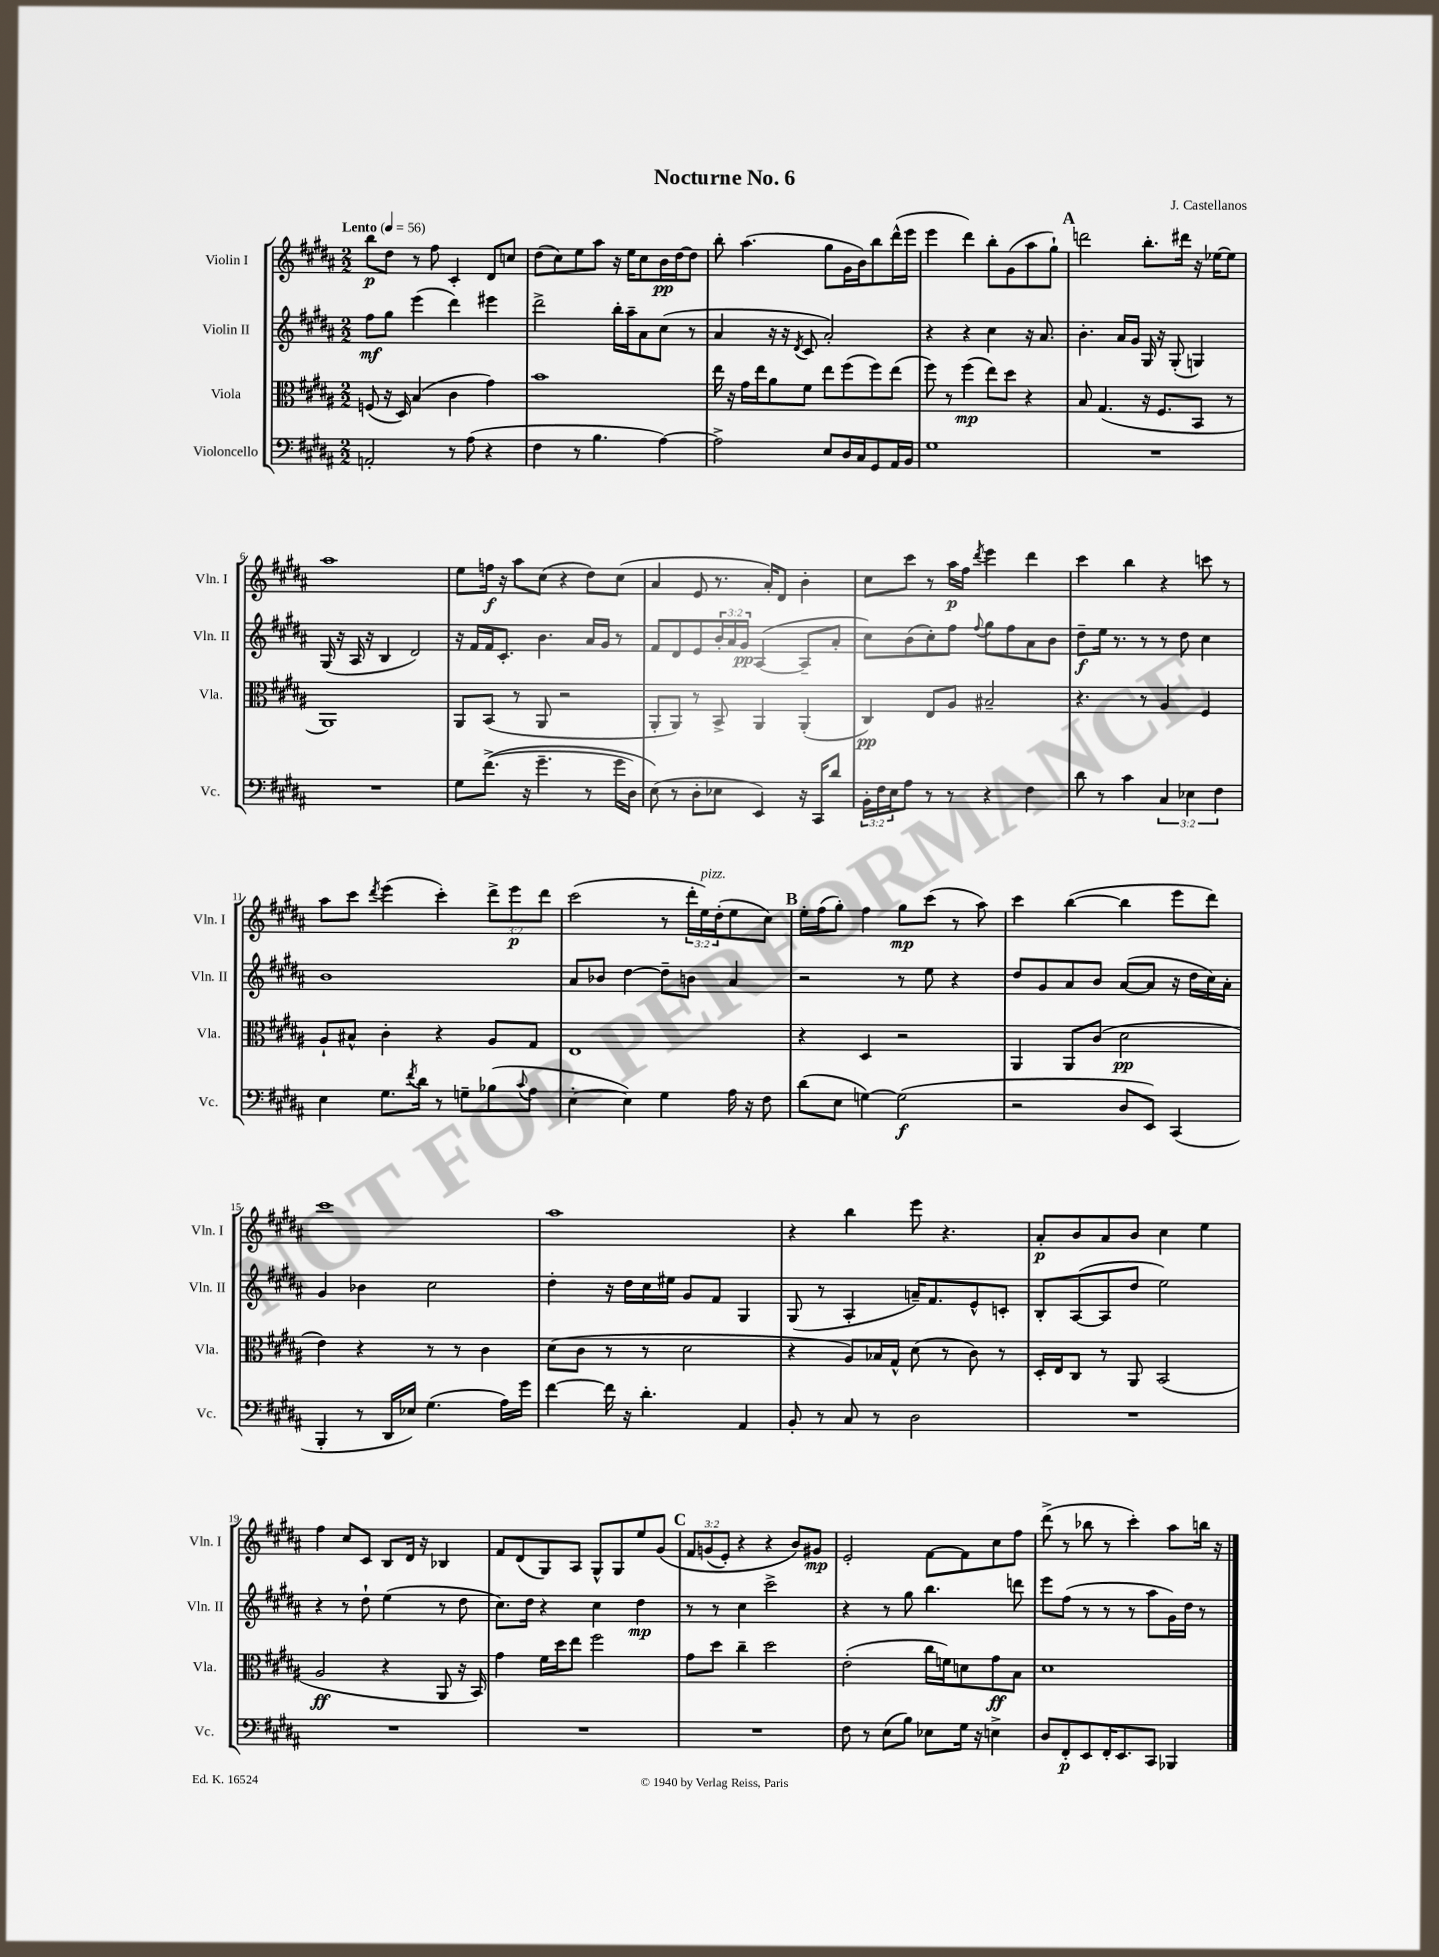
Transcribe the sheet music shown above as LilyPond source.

\header { title = "Nocturne No. 6" composer = "J. Castellanos" }
<<
\new StaffGroup <<
\new Staff = "s0" \with { instrumentName = "Violin I" shortInstrumentName = "Vln. I" } {
    \clef treble \key b \major \numericTimeSignature \time 2/2 \override Staff.TupletNumber.text = #tuplet-number::calc-fraction-text \tempo "Lento" 4 = 56
    b''8\p dis''8 r8 fis''8 cis'4-. dis'8 c''8 |
    dis''8( cis''8) e''8 ais''8 r16 e''16 cis''8 b'16\pp dis''16~ dis''8 |
    b''8-. ais''4.( gis''8 gis'16 b'16) b''8 dis'''16-^( e'''16 |
    e'''4 dis'''4) b''8-. gis'8( ais''8 gis''8-!) |
    \mark \markup { \bold "A" } d'''2 b''8.-. dis'''16 r16 ees''16~ ees''8 |
    ais''1 |
    e''8 f''16\f r16 ais''8 cis''8( r4 dis''8) cis''8( |
    ais'4 e'8 r8. ais'16-.) dis'8 b'4-. |
    cis''8 cis'''8 r8 ais''16\p fis''16 \acciaccatura { dis'''8 } e'''4 dis'''4 |
    cis'''4 b''4 r4 c'''8 r8 |
    ais''8 cis'''8 \acciaccatura { dis'''8 } e'''4( cis'''4-.) \tuplet 3/2 { dis'''8-> e'''8\p dis'''8 } |
    cis'''2( r8 \tuplet 3/2 { dis'''16-. e''16^\markup { \italic "pizz." }) dis''16-.( } e''8 cis''8) |
    \mark \markup { \bold "B" } e''16-. fis''16( gis''8-.) fis''4 gis''8\mp cis'''8( r8 ais''8) |
    cis'''4 b''4~( b''4 e'''8 dis'''8) |
    cis'''1 |
    ais''1 |
    r4 b''4 e'''8 r4. |
    ais'8-.\p b'8 ais'8 b'8 cis''4 e''4 |
    fis''4 cis''8 cis'8 b8 dis'16 r16 bes4 |
    fis'8 dis'8( gis8) ais8 gis8-^ gis8 e''8 gis'8\( |
    \mark \markup { \bold "C" } \tuplet 3/2 { fis'8 g'8( e'8-.) } r4 r4 b'8\) gis'8\mp |
    e'2-. fis'8~ fis'8 cis''8 fis''8 |
    dis'''8->( r8 bes''8 r8 cis'''4-.) ais''8 b''16 r16 \bar "|." |
}
\new Staff = "s1" \with { instrumentName = "Violin II" shortInstrumentName = "Vln. II" } {
    \clef treble \key b \major \numericTimeSignature \time 2/2 \override Staff.TupletNumber.text = #tuplet-number::calc-fraction-text
    fis''8\mf gis''8 e'''4( dis'''4) eis'''4 |
    dis'''2-> b''16-. ais''16-- ais'8 cis''8( r8 |
    ais'4 r16 r16 \acciaccatura { dis'8 } cis'8 ais'2-.) |
    r4 r4 cis''4 r16 ais'8. |
    \mark \markup { \bold "A" } b'4.-. ais'16 gis'16 gis16 r16 gis8-.( g4) |
    gis16( r16 ais16 r16 b4 dis'2) |
    r16 fis'16 fis'16 cis'8.-. b'4. ais'16 gis'16 r8 |
    fis'8 dis'8 e'8 \tuplet 3/2 { b'16-. ais'16 gis'16\pp } ais4~( ais8-- ais'8-. |
    cis''8) b'8( cis''8-.) fis''8 \appoggiatura { fis''8 } gis''8 fis''8 ais'8 b'8 |
    dis''8--\f e''16 r8. r8 r8 dis''8 cis''4 |
    b'1 |
    ais'8 bes'8 dis''4~ dis''8-- b'8 ais'4 |
    \mark \markup { \bold "B" } r2 r8 e''8 r4 |
    dis''8 gis'8 ais'8 b'8 ais'8~( ais'8 r16 dis''16 cis''16) ais'16-. |
    gis'4 bes'4 cis''2 |
    dis''4-. r16 dis''16 cis''16 eis''16 gis'8 fis'8 gis4 |
    gis8( r8 ais4-. a'16--) fis'8. e'8-^ c'8-. |
    b8-. ais8~( ais8 dis''8 e''2) |
    r4 r8 dis''8-! e''4( r8 dis''8 |
    cis''8.) dis''16 r4 cis''4 dis''4\mp |
    \mark \markup { \bold "C" } r8 r8 cis''4 cis'''2-> |
    r4 r8 gis''8 b''4. d'''8 |
    e'''8 fis''8( r8 r8 r8 ais''8 gis'16) dis''16 r8 \bar "|." |
}
\new Staff = "s2" \with { instrumentName = "Viola" shortInstrumentName = "Vla." } {
    \clef alto \key b \major \numericTimeSignature \time 2/2
    f8( r16 dis16) b4( cis'4 gis'4) |
    b'1 |
    e''16 r16 gis'16 e''16 ais'8 fis'8 e''8 fis''8( fis''8) e''8( |
    fis''8) r8 fis''4\mp( e''8) dis''8 r4 |
    \mark \markup { \bold "A" } b8 gis4.( r16 fis8. b,8 r8 |
    ais,1) |
    ais,8 b,8( r8 ais,8 r2 |
    ais,8-. ais,8) r8 b,8-> ais,4 ais,4-.( |
    cis4\pp) e8 ais8 bis2-- |
    r4. r8 ais4 fis4 |
    ais8-! bis8-^ cis'4-. r4 ais8 gis8 |
    e1 |
    \mark \markup { \bold "B" } r4 dis4 r2 |
    ais,4 ais,8 cis'8( dis'2\pp |
    e'4) r4 r8 r8 cis'4 |
    dis'8( cis'8 r8 r8 dis'2 |
    r4 ais8) bes16 gis16-^ dis'8( r8 cis'8) r8 |
    dis16-. e16 cis8 r8 ais,8 b,2( |
    ais2\ff r4 ais,8 r16 b,16) |
    gis'4 fis'16 dis''16 e''8 fis''2 |
    \mark \markup { \bold "C" } gis'8 dis''8 cis''4-- dis''2 |
    e'2-.( cis''16 f'16) d'8 gis'8\ff b8 |
    dis'1 \bar "|." |
}
\new Staff = "s3" \with { instrumentName = "Violoncello" shortInstrumentName = "Vc." } {
    \clef bass \key b \major \numericTimeSignature \time 2/2 \override Staff.TupletNumber.text = #tuplet-number::calc-fraction-text
    a,2-. r8 ais8( r4 |
    fis4 r8 b4. ais4~) |
    ais2-> e8 dis16 cis16 gis,8 ais,16 b,16 |
    gis1 |
    \mark \markup { \bold "A" } R1 |
    R1 |
    gis8 fis'8.->(\( r16 gis'4.-- r8 gis'16 dis16) |
    e8(\) r8 dis8-. ees8 e,4) r16 cis,16 dis'8 |
    \tuplet 3/2 { b,16-. fis16 e16 } ais8 r8 r8 r4 fis4 |
    dis'8 r8 cis'4 \tuplet 3/2 { cis4 ees4 fis4 } |
    e4 gis8. \acciaccatura { fis'8 } dis'16 r8 g8-- bes8( \appoggiatura { cis'8 } ais8 |
    e4~-. e4) gis4 ais16 r16 fis8 |
    \mark \markup { \bold "B" } dis'8( e8 g4~) g2\f( |
    r2 dis8 e,8) cis,4( |
    b,,4-. r8 dis,16 ees16) gis4.( ais16) gis'16 |
    fis'4~ fis'16 r16 dis'4.-. ais,4 |
    b,8-. r8 cis8 r8 dis2 |
    R1 |
    R1 |
    R1 |
    \mark \markup { \bold "C" } R1 |
    fis8 r8 e8( b8) ees8 gis16 r16 e4-> |
    dis8 fis,8-.\p e,8 fis,16-. e,8. cis,8 bes,,4 \bar "|." |
}
>>
>>
